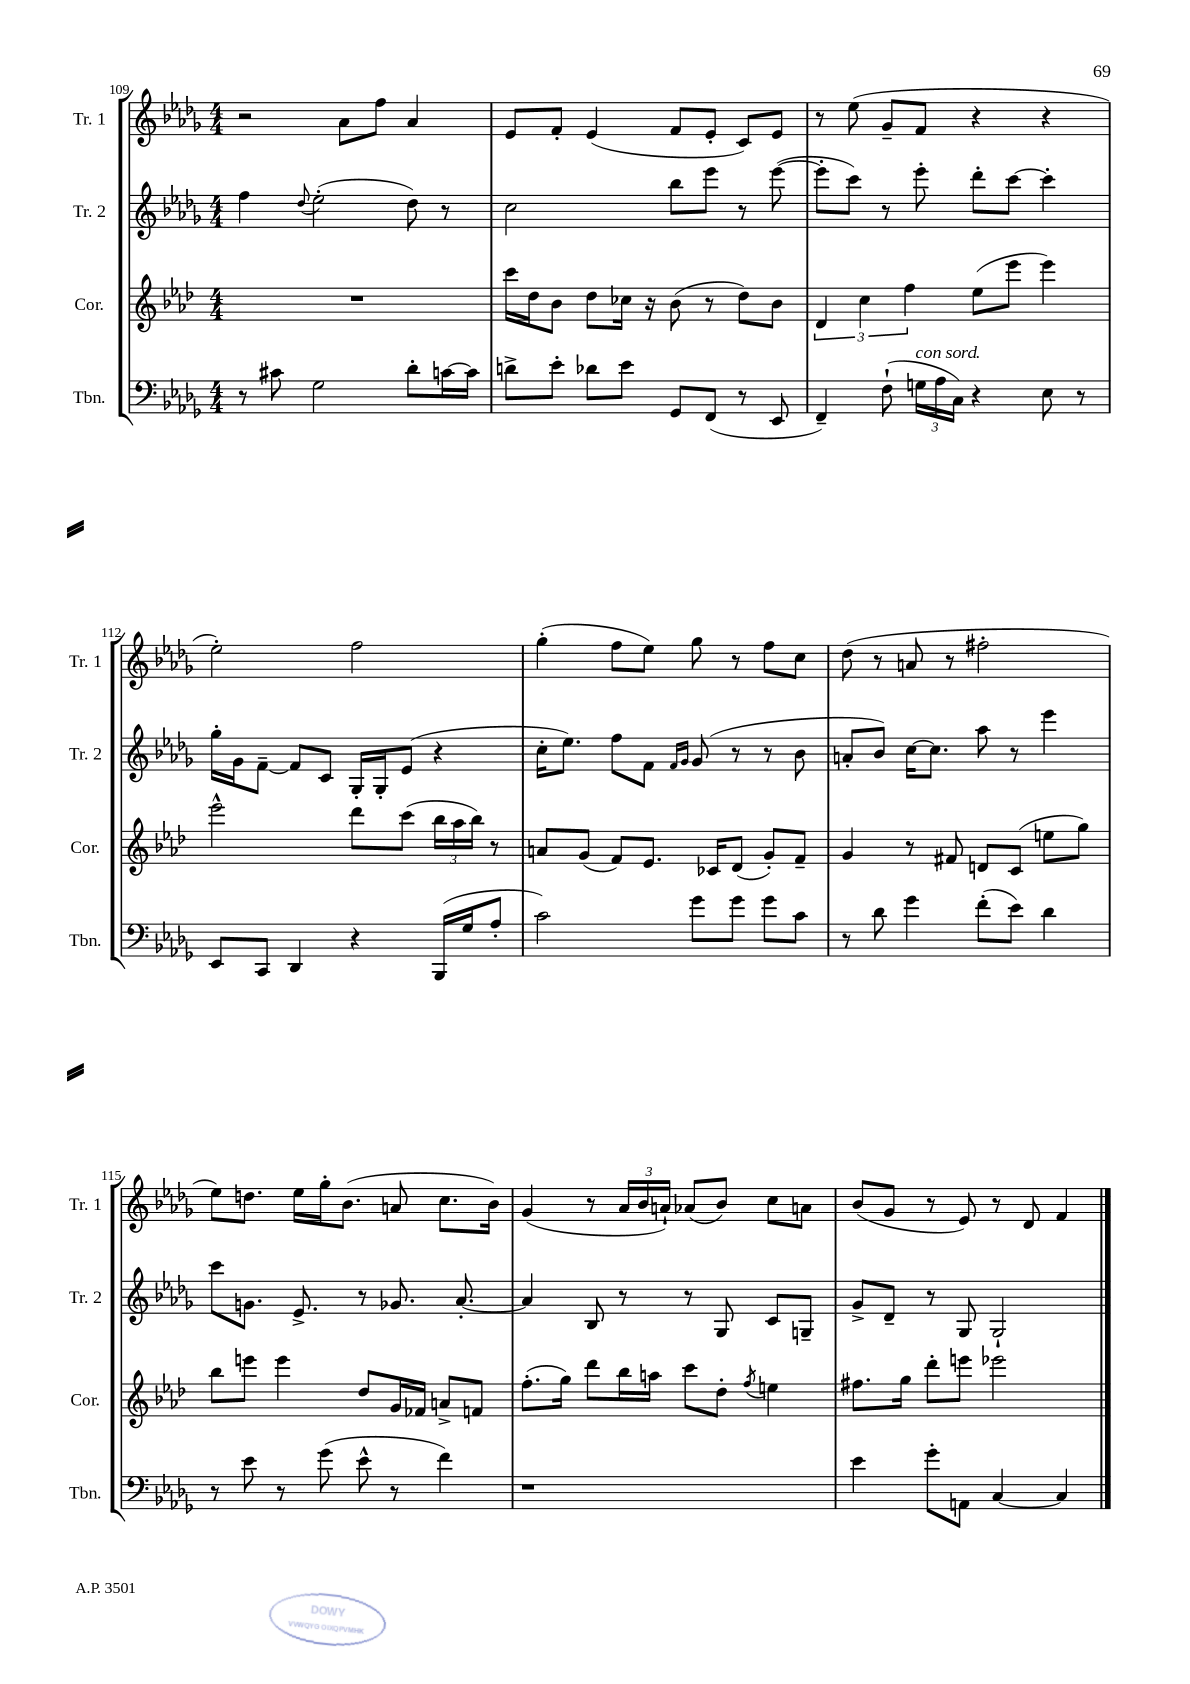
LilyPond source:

<<
\new StaffGroup <<
\new Staff = "s0" \with { instrumentName = "Tr. 1" shortInstrumentName = "Tr. 1" } {
    \clef treble \key des \major \numericTimeSignature \time 4/4
    \autoBeamOff r2 aes'8[ f''8] aes'4 |
    ees'8[ f'8]-. ees'4( f'8[ ees'8]-. c'8[) ees'8] |
    r8 ees''8( ges'8[-- f'8] r4 r4 |
    ees''2-.) f''2 |
    ges''4-.( f''8[ ees''8]) ges''8 r8 f''8[ c''8] |
    des''8( r8 a'8 r8 fis''2-. |
    ees''8[) d''8.] ees''16[ ges''16-. bes'8.]( a'8 c''8.[ bes'16]) |
    ges'4( r8 \tuplet 3/2 { aes'16[ bes'16 a'16]-!) } aes'8[( bes'8]) c''8[ a'8] |
    bes'8[( ges'8] r8 ees'8) r8 des'8 f'4 \bar "|." |
}
\new Staff = "s1" \with { instrumentName = "Tr. 2" shortInstrumentName = "Tr. 2" } {
    \clef treble \key des \major \numericTimeSignature \time 4/4
    \autoBeamOff f''4 \appoggiatura { des''8 } ees''2-.( des''8) r8 |
    c''2 bes''8[ ees'''8] r8 ees'''8~( |
    ees'''8[-. c'''8]) r8 ees'''8-. des'''8[-. c'''8]~ c'''4-. |
    ges''16[-. ges'16 f'8]~-- f'8[ c'8] ges16[-. ges16-. ees'8]( r4 |
    c''16[-. ees''8.]) f''8[ f'8] \grace { f'16[ ges'16] } ges'8( r8 r8 bes'8 |
    a'8[-. bes'8]) c''16[~ c''8.] aes''8 r8 ees'''4 |
    c'''8[ g'8.] ees'8.-> r8 ges'8. aes'8.~-. |
    aes'4 bes8 r8 r8 ges8 c'8[ g8]-- |
    ges'8[-> des'8]-- r8 ges8 ges2-! \bar "|." |
}
\new Staff = "s2" \with { instrumentName = "Cor." shortInstrumentName = "Cor." } {
    \clef treble \key aes \major \numericTimeSignature \time 4/4
    \autoBeamOff R1 |
    c'''16[ des''16 bes'8] des''8[ ces''16] r16 bes'8( r8 des''8[) bes'8] |
    \tuplet 3/2 { des'4 c''4 f''4 } ees''8[( ees'''8] ees'''4) |
    ees'''2-^ des'''8[ c'''8]( \tuplet 3/2 { bes''16[ aes''16 bes''16]) } r8 |
    a'8[ g'8]( f'8[) ees'8.] ces'16[ des'8]( g'8[-.) f'8]-- |
    g'4 r8 fis'8 d'8[ c'8]( e''8[ g''8]) |
    bes''8[ e'''8] e'''4 des''8[ g'16 fes'16] a'8[-> f'8] |
    f''8.[-.( g''16]) des'''8[ bes''16 a''16] c'''8[ des''8]-. \acciaccatura { f''8 } e''4 |
    fis''8.[ g''16] des'''8[-. e'''8] ees'''2 \bar "|." |
}
\new Staff = "s3" \with { instrumentName = "Tbn." shortInstrumentName = "Tbn." } {
    \clef bass \key des \major \numericTimeSignature \time 4/4
    \autoBeamOff r8 cis'8 ges2 des'8[-. c'16~ c'16] |
    d'8[-> ees'8]-. des'8[ ees'8] ges,8[ f,8]( r8 ees,8 |
    f,4--) f8-!( \tuplet 3/2 { g16[^\markup { \italic "con sord." } aes16 c16]) } r4 ees8 r8 |
    ees,8[ c,8] des,4 r4 bes,,16[( ges16 aes8]-. |
    c'2) ges'8[ ges'8] ges'8[ c'8] |
    r8 des'8 ges'4 f'8[-.( ees'8]) des'4 |
    r8 ees'8 r8 ges'8( ees'8-^ r8 f'4) |
    r1 |
    ees'4 ges'8[-. a,8] c4~ c4 \bar "|." |
}
>>
>>
\layout { \context { \Score currentBarNumber = #109 } }
